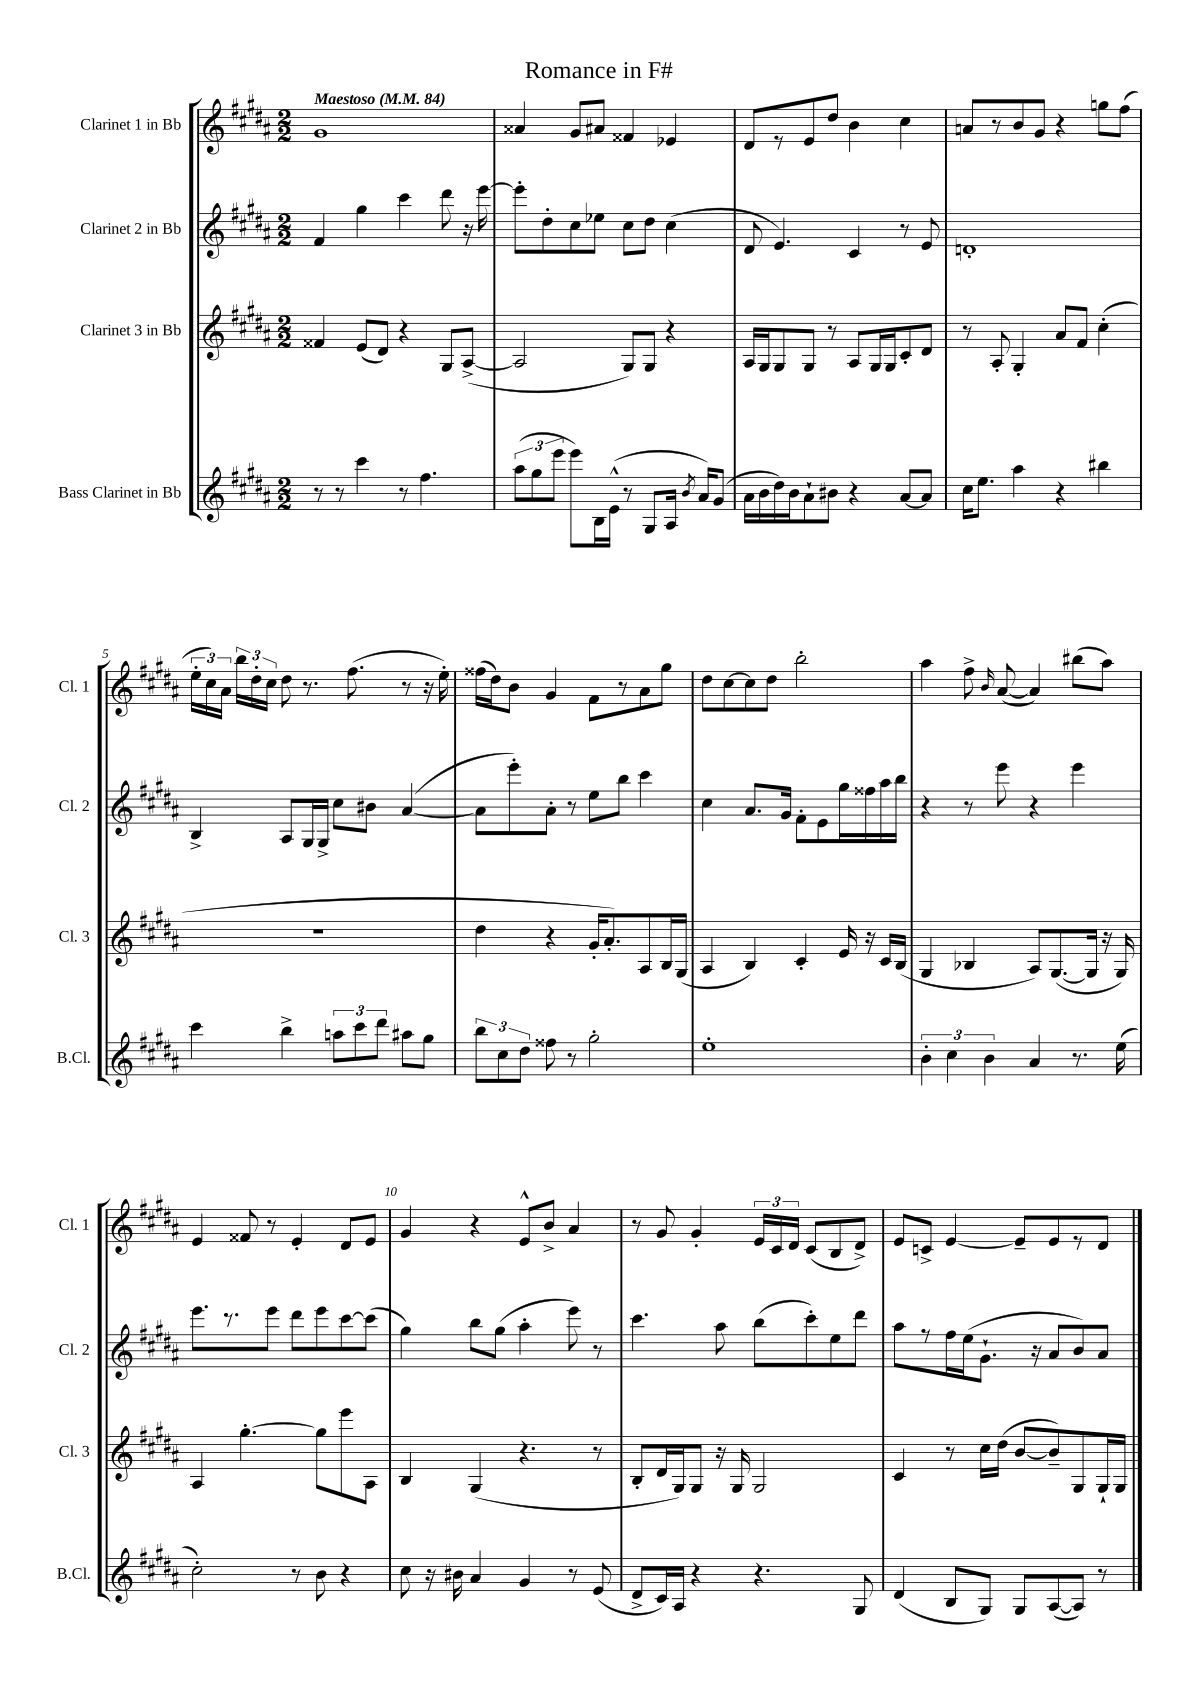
\header { title = "Romance in F#" }
<<
\new StaffGroup <<
\new Staff = "s0" \with { instrumentName = "Clarinet 1 in Bb" shortInstrumentName = "Cl. 1" } {
    \clef treble \key b \major \numericTimeSignature \time 2/2 \tempo "Maestoso" 4 = 84
    \autoBeamOff gis'1 |
    aisis'4 gis'8[ ais'8] fisis'4 ees'4 |
    dis'8[ r8 e'8 dis''8] b'4 cis''4 |
    a'8[ r8 b'8 gis'8] r4 g''8[ fis''8]( |
    \tuplet 3/2 { e''16[-. cis''16) ais'16] } \tuplet 3/2 { b''16[ dis''16-. cis''16] } dis''8 r8. fis''8.( r8 r16 e''16-.) |
    fisis''16[( dis''16) b'8] gis'4 fis'8[ r8 ais'8 gis''8] |
    dis''8[ cis''8~ cis''8 dis''8] b''2-. |
    ais''4 fis''8-> \grace { b'16 } ais'8~( ais'4) bis''8[( ais''8]) |
    e'4 fisis'8 r8 e'4-. dis'8[ e'8] |
    gis'4 r4 e'8[-^ b'8]-> ais'4 |
    r8 gis'8 gis'4-. \tuplet 3/2 { e'16[ cis'16 dis'16] } cis'8[( b8 dis'8]->) |
    e'8[ c'8]-> e'4~ e'8[-- e'8 r8 dis'8] \bar "|." |
}
\new Staff = "s1" \with { instrumentName = "Clarinet 2 in Bb" shortInstrumentName = "Cl. 2" } {
    \clef treble \key b \major \numericTimeSignature \time 2/2
    \autoBeamOff fis'4 gis''4 cis'''4 dis'''8 r16 e'''16~ |
    e'''8[-. dis''8-. cis''8 ees''8] cis''8[ dis''8] cis''4( |
    dis'8 e'4.) cis'4 r8 e'8 |
    d'1-. |
    b4-> ais8[ gis16 gis16]-> cis''8[ bis'8] ais'4~( |
    ais'8[ e'''8-.) ais'8]-. r8 e''8[ b''8] cis'''4 |
    cis''4 ais'8.[ gis'16] fis'8[-. e'8 gis''16 fisis''16 ais''16 b''16] |
    r4 r8 e'''8 r4 e'''4 |
    e'''8.[ r8. e'''8] dis'''8[ e'''8 cis'''8~ cis'''8]( |
    gis''4) b''8[ gis''8]( ais''4-. e'''8) r8 |
    cis'''4. ais''8 b''8[( cis'''8-.) e''8 dis'''8] |
    ais''8[ r8 fis''16 e''16( gis'8.]-! r16 ais'8[ b'8) ais'8] \bar "|." |
}
\new Staff = "s2" \with { instrumentName = "Clarinet 3 in Bb" shortInstrumentName = "Cl. 3" } {
    \clef treble \key b \major \numericTimeSignature \time 2/2
    \autoBeamOff fisis'4 e'8[( dis'8]) r4 gis8[ ais8]~->( |
    ais2 gis8[) gis8] r4 |
    ais16[ gis16 gis8 gis8] r8 ais8[ gis16 gis16 cis'8-. dis'8] |
    r8 ais8-. gis4-. ais'8[ fis'8] cis''4-.( |
    r1 |
    dis''4 r4 gis'16[-. ais'8.-.) ais8 b16 gis16]( |
    ais4 b4) cis'4-. e'16 r16 cis'16[ b16]( |
    gis4 bes4 ais8[) gis8.~( gis16] r16 gis16) |
    ais4 gis''4.~-. gis''8[ e'''8 ais8] |
    b4 gis4( r4. r8 |
    b8[-. dis'16 gis16) gis8] r16 gis16 gis2 |
    cis'4 r8 cis''16[ dis''16]( b'8[~ b'8--) gis8 gis16-! gis16] \bar "|." |
}
\new Staff = "s3" \with { instrumentName = "Bass Clarinet in Bb" shortInstrumentName = "B.Cl." } {
    \clef treble \key b \major \numericTimeSignature \time 2/2
    \autoBeamOff r8 r8 cis'''4 r8 fis''4. |
    \tuplet 3/2 { ais''8[( gis''8 e'''8] } e'''8[) b16 e'16]-^( r8 gis8[ ais16] \acciaccatura { b'8 } ais'16[) gis'8]( |
    ais'16[ b'16 dis''16) b'16 ais'8-! bis'8] r4 ais'8[~ ais'8] |
    cis''16[ e''8.] ais''4 r4 bis''4 |
    cis'''4 b''4-> \tuplet 3/2 { a''8[ cis'''8 dis'''8] } ais''8[ gis''8] |
    \tuplet 3/2 { b''8[ cis''8 dis''8] } fisis''8 r8 gis''2-. |
    e''1-. |
    \tuplet 3/2 { b'4-. cis''4 b'4 } ais'4 r8. e''16( |
    cis''2-.) r8 b'8 r4 |
    cis''8 r16 bis'16 ais'4 gis'4 r8 e'8( |
    dis'8[-> cis'16) ais16] r4 r4. gis8 |
    dis'4( b8[ gis8]) gis8[ ais8~( ais8]) r8 \bar "|." |
}
>>
>>
\layout { \context { \Score \override BarNumber.break-visibility = ##(#f #t #t) barNumberVisibility = #(every-nth-bar-number-visible 5) } }
